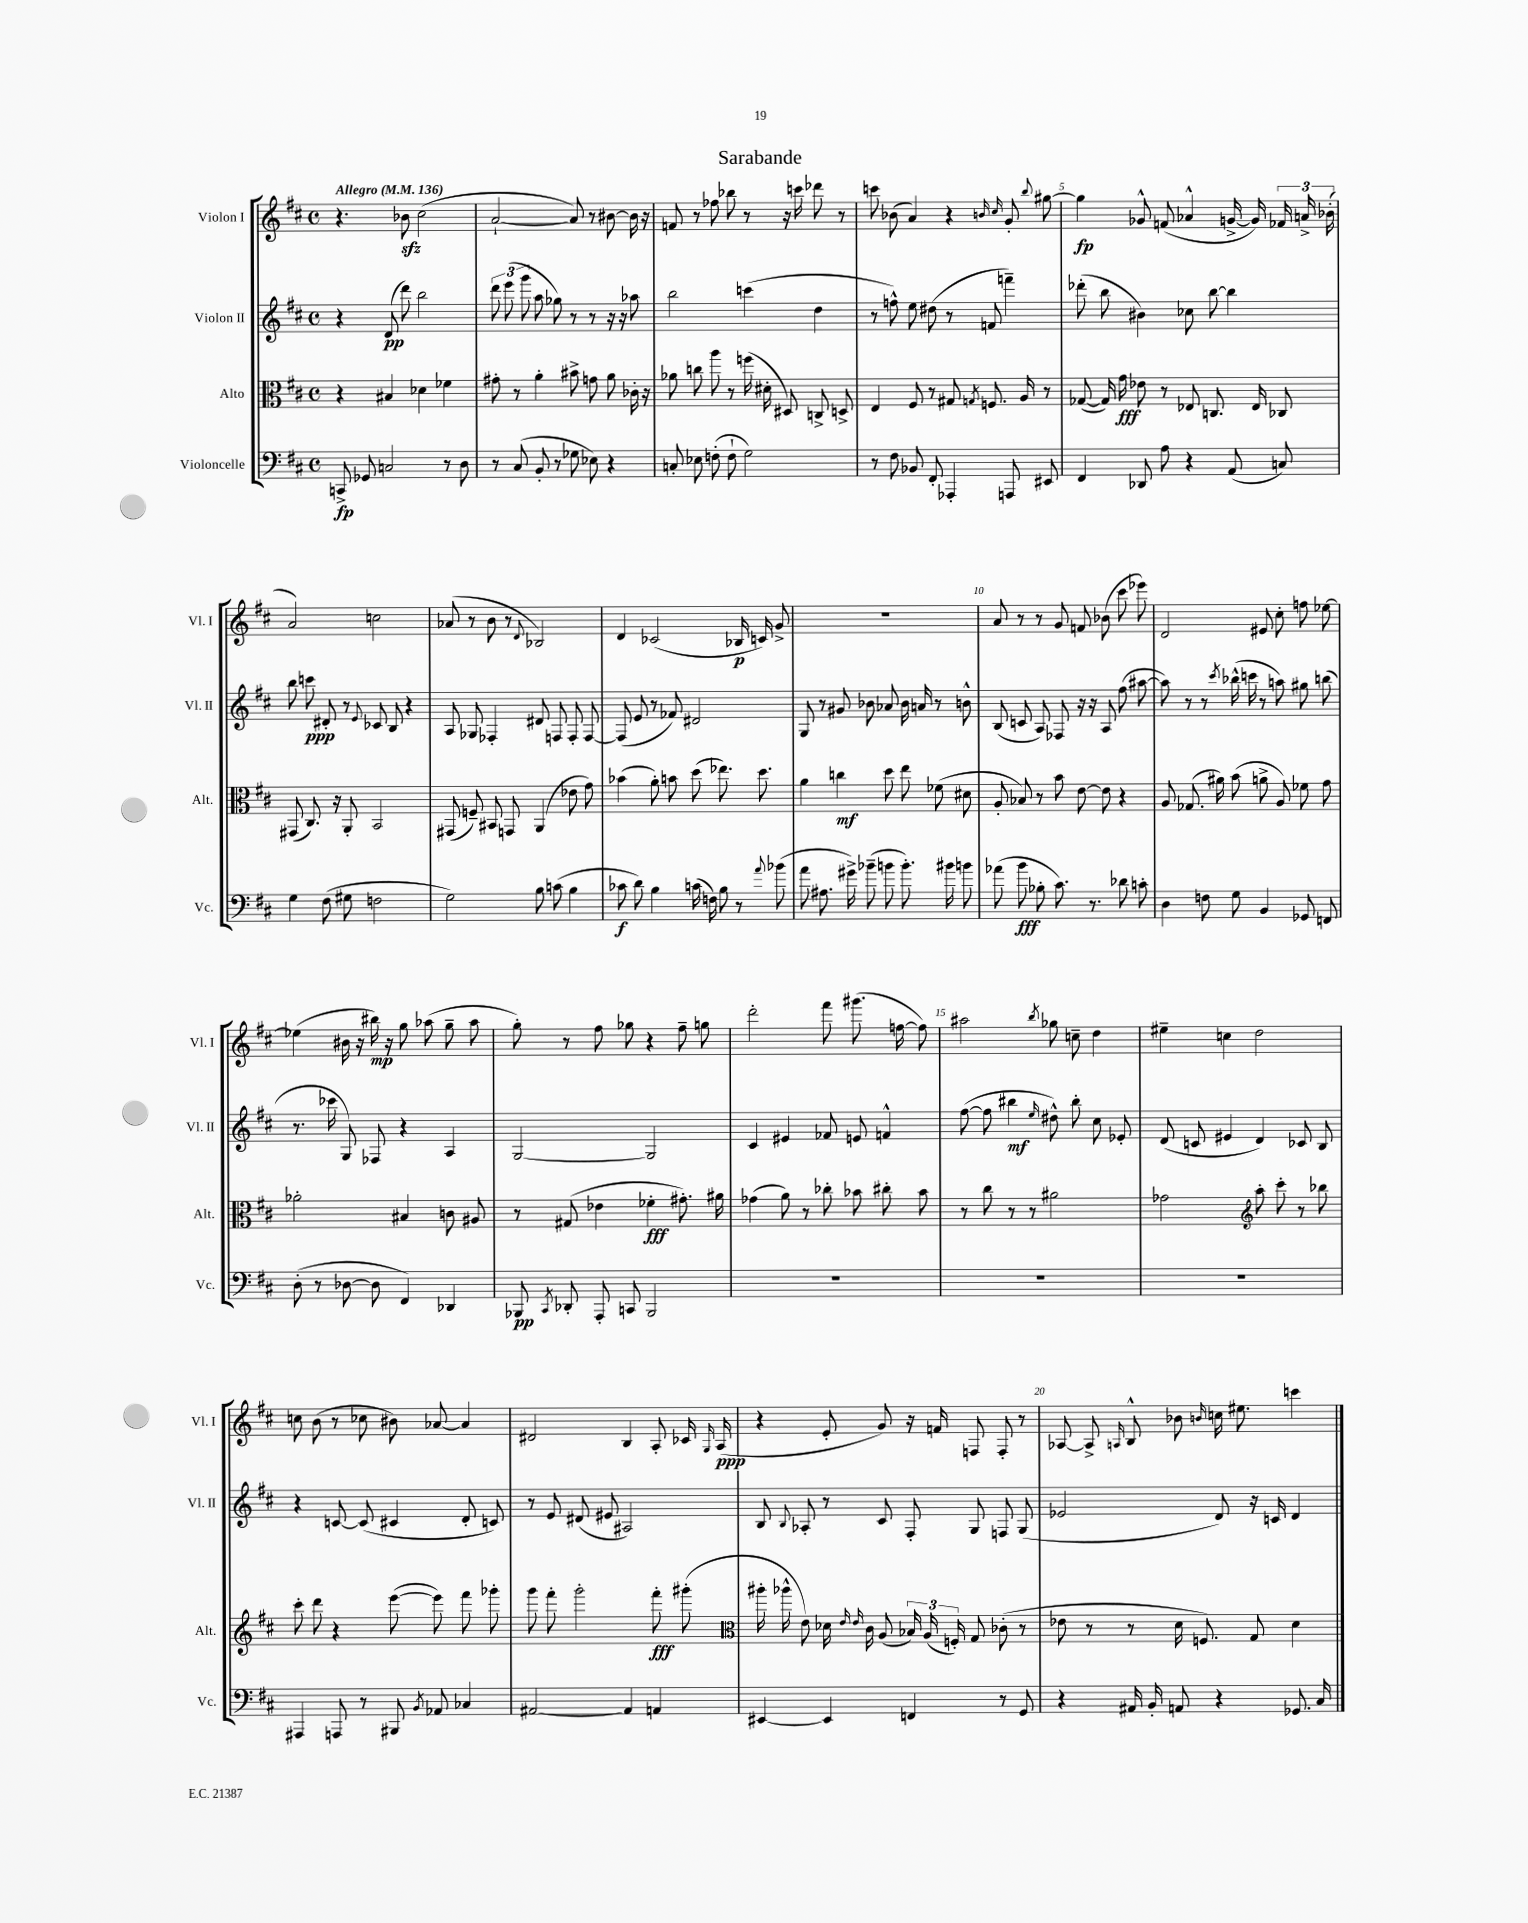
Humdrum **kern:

**kern	**dynam	**kern	**dynam	**kern	**dynam	**kern	**dynam
*part4	*part4	*part3	*part3	*part2	*part2	*part1	*part1
*staff4	*staff4	*staff3	*staff3	*staff2	*staff2	*staff1	*staff1
*I"Violoncelle	*	*I"Alto	*	*I"Violon II	*	*I"Violon I	*
*I'Vc.	*	*I'Alt.	*	*I'Vl. II	*	*I'Vl. I	*
*clefF4	*	*clefC3	*	*clefG2	*	*clefG2	*
*k[f#c#]	*	*k[f#c#]	*	*k[f#c#]	*	*k[f#c#]	*
*M4/4	*	*M4/4	*	*M4/4	*	*M4/4	*
*met(c)	*	*met(c)	*	*met(c)	*	*met(c)	*
*MM136	*	*MM136	*	*MM136	*	*MM136	*
=1	=1	=1	=1	=1	=1	=1	=1
!	!	!	!	!	!	!LO:TX:a:B:t=Allegro	!
8CCn^/	fp	4r	.	4r	.	4.r	.
8GG-X/	.	.	.	.	.	.	.
2Cn/	.	4B#X/	.	(8d/	pp	.	.
.	.	.	.	8ddd\)	.	8b-Xzz\	.
.	.	4d-X\	.	2bb\	.	(2cc#\	.
8r	.	4f-X\	.	.	.	.	.
8D\	.	.	.	.	.	.	.
=2	=2	=2	=2	=2	=2	=2	=2
8r	.	8g#X'\	.	12ddd\	.	[2a`/	.
.	.	.	.	(12eee\	.	.	.
(8C#/	.	8r	.	.	.	.	.
.	.	.	.	12ggg\	.	.	.
8BB'/	.	4a'\	.	8aa\	.	.	.
8r	.	.	.	8gg-X\)	.	.	.
8G-X\	.	8b#X^\	.	8r	.	8a/])	.
8E-X\)	.	8gn\	.	8r	.	8r	.
4r	.	8a\	.	16r	.	[8b#X\	.
.	.	.	.	16r	.	.	.
.	.	16c-X'\	.	8aa-X\	.	16b#\]	.
.	.	16r	.	.	.	16r	.
=3	=3	=3	=3	=3	=3	=3	=3
8Cn'/	.	8a-X\	.	2bb\	.	8fn/	.
8E-X\	.	8ccn\	.	.	.	8r	.
(8Fn'\	.	8aa\	.	.	.	8ff-X\	.
8F`\	.	8r	.	.	.	8bb-X\	.
2G\)	.	(16ffn\	.	(4cccn\	.	8r	.
.	.	16d#X'\	.	.	.	.	.
.	.	8D#X/)	.	.	.	16r	.
.	.	.	.	.	.	16cccn\	.
.	.	8Cn^/	.	4dd\	.	8ddd-X\	.
.	.	8Dn^/	.	.	.	8r	.
=4	=4	=4	=4	=4	=4	=4	=4
8r	.	4E/	.	8r	.	8cccn\	.
8F#\	.	.	.	8ffn^^\)	.	(8b-X\	.
8BB-X/	.	8F#/	.	8ee\	.	4a/)	.
8FF#'/	.	8r	.	(8dd#X\	.	.	.
4AAA-X'/	.	8G#X/	.	8r	.	4r	.
.	.	8qGn/	.	.	.	.	.
.	.	8.Fn/	.	8fn/	.	.	.
.	.	.	.	.	.	16qqbn/	.
.	.	.	.	.	.	16qqcc#/	.
8AAAn/	.	.	.	4fffn~\)	.	8g'/	.
.	.	16A/	.	.	.	.	.
.	.	.	.	.	.	8qqbb/	.
8EE#X/	.	8r	.	.	.	[8gg#X\	.
=5	=5	=5	=5	=5	=5	=5	=5
4FF#/	.	([8G-X/	.	(8ddd-X'\	.	4gg#\]	fp
.	.	16G-/])	.	8bb\	.	.	.
.	.	16g\	fff	.	.	.	.
8DD-X/	.	8e-X\	.	4b#X\)	.	8g-X^^/	.
8A\	.	8r	.	.	.	(8fn/	.
4r	.	8E-X/	.	8cc-X\	.	4a-X^^/	.
.	.	8.Cn/	.	[8bb\	.	.	.
(8AA/	.	.	.	4bb\]	.	[16gn^/	.
.	.	16E-/	.	.	.	16g/])	.
8Cn/)	.	8C-X/	.	.	.	24f-X/	.
.	.	.	.	.	.	24an^/	.
.	.	.	.	.	.	(24b-X'\	.
!!LO:LB:g=z
=6	=6	=6	=6	=6	=6	=6	=6
4G\	.	(8GG#X/	.	8bb\	.	2a/)	.
.	.	8.C#/)	.	8cccn\	ppp	.	.
(8F#\	.	.	.	8d#X'/	.	.	.
.	.	16r	.	.	.	.	.
8G#X\	.	8AA'/	.	8r	.	.	.
.	.	.	.	8qqe/	.	.	.
2Fn\	.	2BB/	.	8c-X/	.	2ccn\	.
.	.	.	.	8B/	.	.	.
.	.	.	.	4r	.	.	.
=7	=7	=7	=7	=7	=7	=7	=7
2G\)	.	(8GG#X/	.	8A/	.	(8a-X/	.
.	.	8Fn~/)	.	8G-X/	.	8r	.
.	.	8BB#X/	.	4F-X'/	.	8b\	.
.	.	8GGn/	.	.	.	8r	.
.	.	.	.	.	.	8qqd/	.
8B\	.	(4AA/	.	8d#X/	.	2B-X/)	.
(8cn\	.	.	.	8Fn/	.	.	.
4B\	.	8e-X\	.	8F'/	.	.	.
.	.	8g\)	.	[8F/	.	.	.
=8	=8	=8	=8	=8	=8	=8	=8
8c-X\	f	(4b-X\	.	(8F/]	.	4d/	.
8d\)	.	.	.	8e/	.	.	.
4B\	.	8a'\)	.	8r	.	(2c-X/	.
.	.	8bn\	.	8f-X/)	.	.	.
(16cn\	.	(8dd\	.	2d#X/	.	.	.
16Fn\)	.	.	.	.	.	.	.
8B\	.	8.ee-X\)	.	.	.	.	.
8r	.	.	.	.	.	16B-X/	p
.	.	8.dd\	.	.	.	16cn/)	.
8qqa/	.	.	.	.	.	.	.
(8b-X\	.	.	.	.	.	8g^/	.
=9	=9	=9	=9	=9	=9	=9	=9
8a\	.	4a\	.	8G/	.	1r	.
8.A#X\	.	.	.	8r	.	.	.
.	.	4ccn\	mf	8g#X/	.	.	.
16g#X^\)	.	.	.	.	.	.	.
(8b-X~\	.	.	.	8b-X\	.	.	.
8bn\	.	8dd\	.	8a-X/	.	.	.
8.b'\)	.	8ee\	.	16b-\	.	.	.
.	.	.	.	16an/	.	.	.
.	.	(8f-X\	.	8r	.	.	.
16b#X\	.	.	.	.	.	.	.
8bn\	.	8d#X\	.	8bn^^\	.	.	.
=10	=10	=10	=10	=10	=10	=10	=10
(8a-X\	.	8A'/	.	(8B/	.	8a/	.
8b\	fff	8B-X/)	.	8cn/	.	8r	.
8B-X'\	.	8r	.	8A/)	.	8r	.
8.c#\)	.	8b\	.	8F-X/	.	8g/	.
.	.	[8e\	.	16r	.	8fn/	.
8.r	.	.	.	16r	.	.	.
.	.	8e\]	.	8A/	.	(8b-X\	.
8d-X\	.	4r	.	(8ff#\	.	8ccc#\	.
8cn'\	.	.	.	[8aa#X\	.	8eee-X\)	.
=11	=11	=11	=11	=11	=11	=11	=11
4D\	.	8A/	.	8aa#\])	.	2d/	.
.	.	(8.G-X/	.	8r	.	.	.
8Fn\	.	.	.	8r	.	.	.
.	.	16a#X\)	.	.	.	.	.
.	.	.	.	8qccc#/	.	.	.
8G\	.	(8b\	.	(16bb-X^^\	.	.	.
.	.	.	.	16cccn\	.	.	.
4BB/	.	8an^\	.	8r	.	8e#X/	.
.	.	8A/)	.	8aan\)	.	8cc#'\	.
8GG-X/	.	8f-X\	.	8gg#X\	.	8ffn\	.
8FFn/	.	8g\	.	(8bbn\	.	[8ee-X\	.
!!LO:LB:g=z
=12	=12	=12	=12	=12	=12	=12	=12
(8D'\	.	2a-X'\	.	8.r	.	(4ee-X\]	.
8r	.	.	.	.	.	.	.
.	.	.	.	16ccc-X\	.	.	.
[8D-X\	.	.	.	8G/)	.	16b#X\	.
.	.	.	.	.	.	16r	.
8D-\]	.	.	.	8F-X/	.	16bb#X\)	mp
.	.	.	.	.	.	16r	.
4FF#/)	.	4B#X/	.	4r	.	8gg\	.
.	.	.	.	.	.	(8aa-X\	.
4DD-X/	.	8cn\	.	4A/	.	8gg~\	.
.	.	8A#X/	.	.	.	8aa-\	.
=13	=13	=13	=13	=13	=13	=13	=13
8BBB-X/	pp	8r	.	[2G/	.	8gg'\)	.
8qCC#/	.	.	.	.	.	.	.
8DD-X'/	.	(8G#X/	.	.	.	8r	.
8AAA'/	.	4e-X\	.	.	.	8ff#\	.
8CCn/	.	.	.	.	.	8gg-X\	.
2BBB-/	.	4f-X'\	fff	2G/]	.	4r	.
.	.	8.g#X'\)	.	.	.	8ff#~\	.
.	.	.	.	.	.	8ggn\	.
.	.	16a#X\	.	.	.	.	.
=14	=14	=14	=14	=14	=14	=14	=14
1r	.	(4g-X\	.	4c#/	.	2ddd'\	.
.	.	8a\)	.	4e#X/	.	.	.
.	.	8r	.	.	.	.	.
.	.	8cc-X'\	.	8f-X/	.	8fff#\	.
.	.	8b-X\	.	8en/	.	(8.ggg#X\	.
.	.	8cc#X'\	.	4fn^^/	.	.	.
.	.	.	.	.	.	[16ffn\	.
.	.	8b-\	.	.	.	8ff\])	.
=15	=15	=15	=15	=15	=15	=15	=15
1r	.	8r	.	([8ff#\	.	2aa#X\	.
.	.	8cc#\	.	8ff#\]	.	.	.
.	.	8r	.	4bb#X\	mf	.	.
.	.	8r	.	.	.	.	.
.	.	.	.	16qqee/	.	8qbb/	.
.	.	2a#X\	.	8dd#X^^\)	.	8gg-X\	.
.	.	.	.	8bb#'\	.	8ccn~\	.
.	.	.	.	8cc#\	.	4dd\	.
.	.	.	.	8e-X'/	.	.	.
=16	=16	=16	=16	=16	=16	=16	=16
1r	.	2g-X\	.	(8d/	.	4ee#X~\	.
.	.	.	.	8cn/	.	.	.
.	.	.	.	4e#X/	.	4ccn\	.
*	*	*clefG2	*	*	*	*	*
.	.	8aa'\	.	4d/)	.	2dd\	.
.	.	8ccc#'\	.	.	.	.	.
.	.	8r	.	8c-X/	.	.	.
.	.	8bb-X\	.	8B/	.	.	.
!!LO:LB:g=z
=17	=17	=17	=17	=17	=17	=17	=17
4AAA#X/	.	8ccc#'\	.	4r	.	8ccn\	.
.	.	8ddd\	.	.	.	(8b\	.
8AAAn/	.	4r	.	[8cn/	.	8r	.
8r	.	.	.	(8c/]	.	8cc-X\	.
8BBB#X/	.	([8eee\	.	4c#X/	.	8b#X\)	.
8qBB/	.	.	.	.	.	.	.
8AA-X/	.	8eee\])	.	.	.	[8a-X/	.
4C-X/	.	8fff#\	.	8d'/	.	4a-/]	.
.	.	8ggg-X'\	.	8cn/)	.	.	.
=18	=18	=18	=18	=18	=18	=18	=18
[2AA#X/	.	8ggg\	.	8r	.	2d#X/	.
.	.	8fff#'\	.	8e/	.	.	.
.	.	2ggg'\	.	(8d#X/	.	.	.
.	.	.	.	8e#X/	.	.	.
4AA#/]	.	.	.	2A#X/)	.	4B/	.
4AAn/	.	8fff#'\	fff	.	.	8A'/	.
.	.	(8ggg#X'\	.	.	.	16c-X/	.
.	.	.	.	.	.	16qqG/	.
.	.	.	.	.	.	(16A/	ppp
=19	=19	=19	=19	=19	=19	=19	=19
*	*	*clefC3	*	*	*	*	*
[4EE#X/	.	16aa#X'\	.	8B/	.	4r	.
.	.	16aa-X^^\	.	.	.	.	.
.	.	.	.	8qqB/	.	.	.
.	.	8e\)	.	8A-X'/	.	.	.
4EE#/]	.	16d-X\	.	8r	.	8e'/	.
.	.	16qqe/	.	.	.	.	.
.	.	16qqe/	.	.	.	.	.
.	.	16c#\	.	.	.	.	.
.	.	(8A/	.	8c#/	.	8g/)	.
4FFn/	.	24B-X/)	.	8F#'/	.	16r	.
.	.	(24A/	.	.	.	.	.
.	.	.	.	.	.	16fn/	.
.	.	24Fn'/)	.	.	.	.	.
.	.	8G/	.	8G/	.	8Fn/	.
8r	.	(8c-X'\	.	8Fn/	.	8F'/	.
8GG/	.	8r	.	(8G/	.	8r	.
=20	=20	=20	=20	=20	=20	=20	=20
4r	.	8e-X\	.	2e-X/	.	[8A-X/	.
.	.	8r	.	.	.	8A-^/]	.
.	.	.	.	.	.	16qqAn/	.
16AA#X/	.	8r	.	.	.	8B^^/	.
16BB'/	.	.	.	.	.	.	.
8AAn/	.	16d\	.	.	.	8b-X\	.
.	.	8.Fn/)	.	.	.	.	.
.	.	.	.	.	.	16qqbn/	.
4r	.	.	.	8d/)	.	16ccn\	.
.	.	.	.	.	.	8.ee#X\	.
.	.	8G/	.	16r	.	.	.
.	.	.	.	16cn/	.	.	.
8.GG-X/	.	4d\	.	4d/	.	4cccn\	.
16C#/	.	.	.	.	.	.	.
==	==	==	==	==	==	==	==
*-	*-	*-	*-	*-	*-	*-	*-
